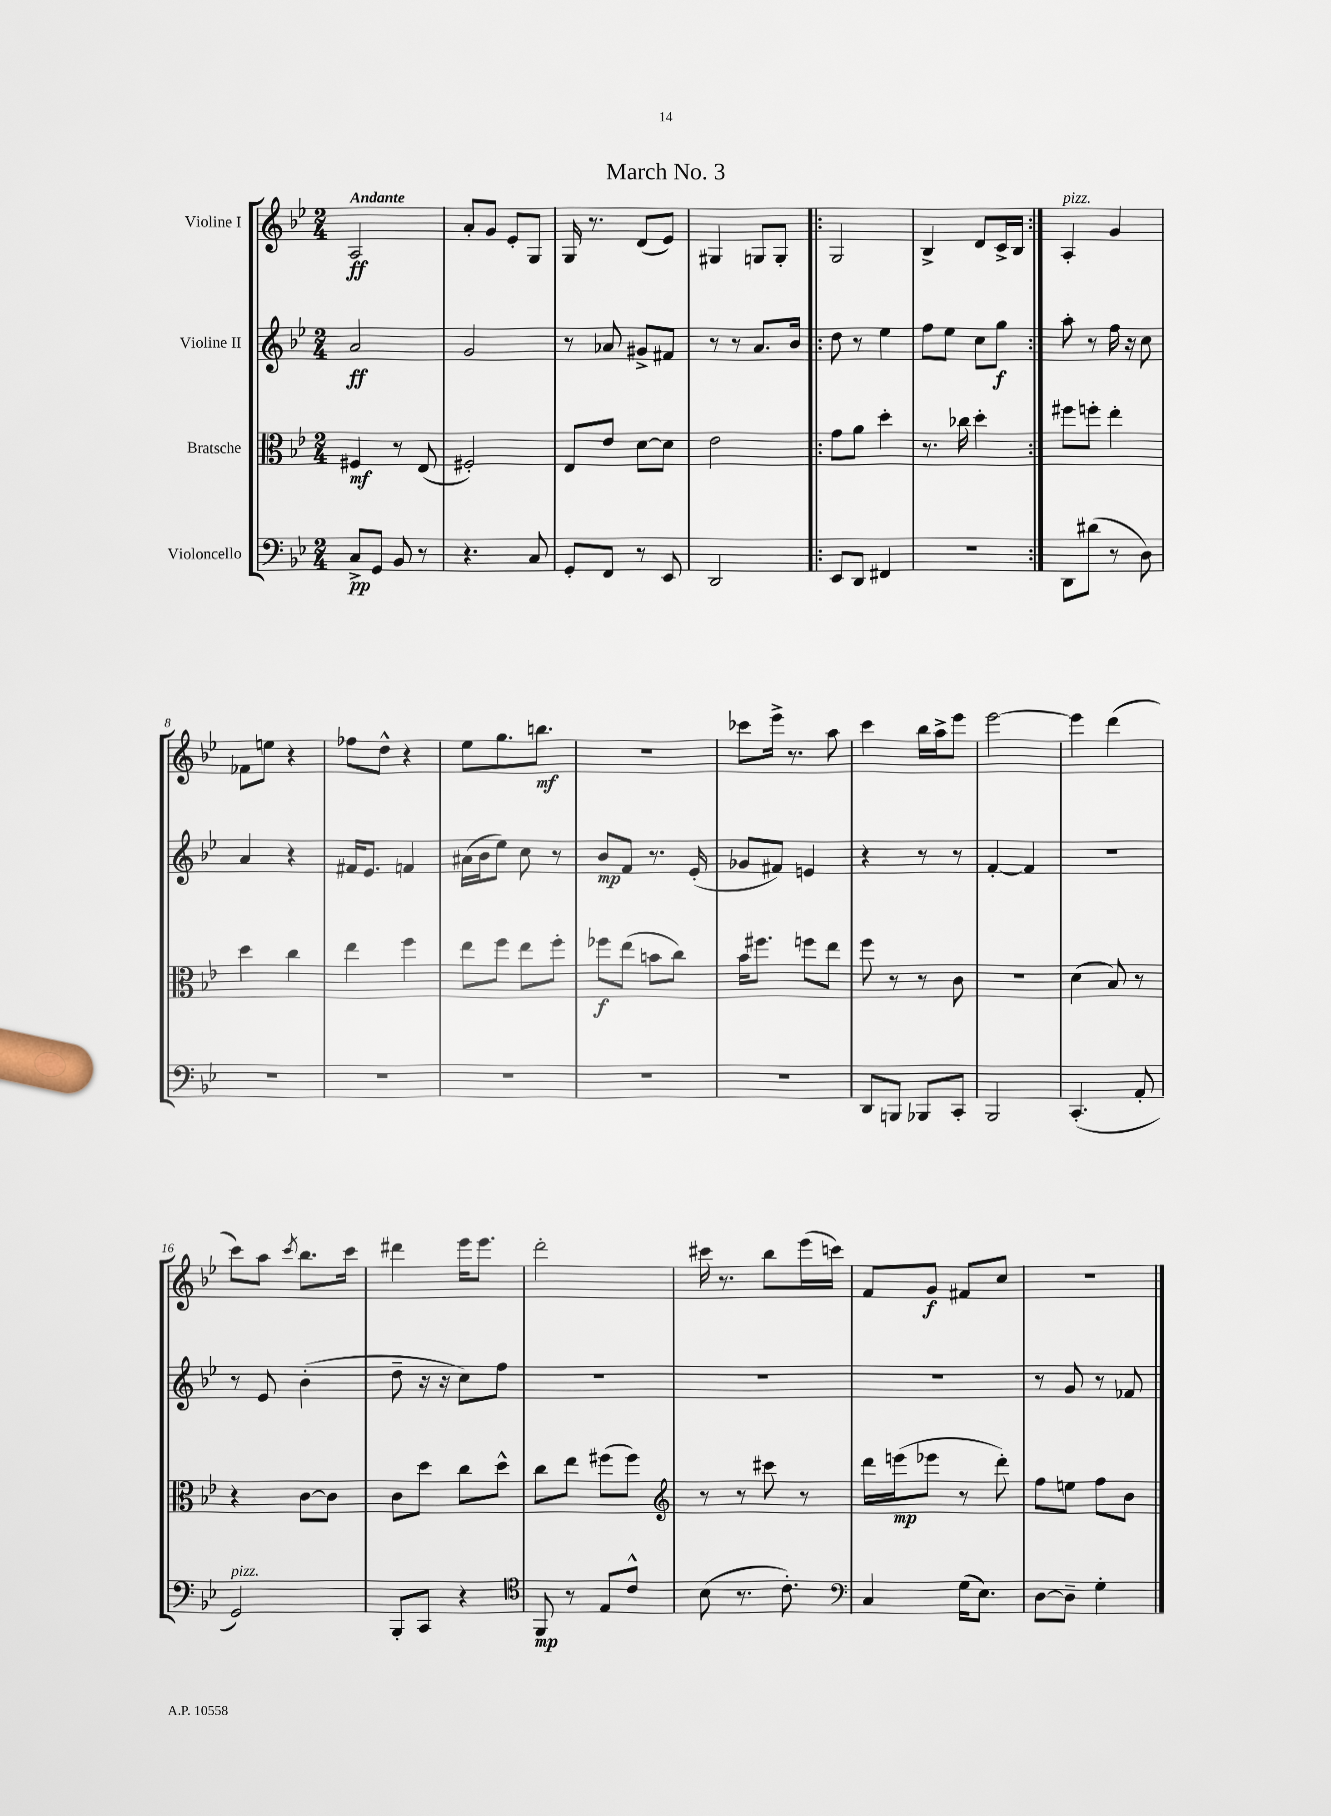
\header { title = "March No. 3" }
<<
\new StaffGroup <<
\new Staff = "s0" \with { instrumentName = "Violine I" } {
    \clef treble \key bes \major \numericTimeSignature \time 2/4 \tempo "Andante"
    a2\ff |
    a'8-. g'8 ees'8-. g8 |
    g16 r8. d'8( ees'8) |
    gis4 g8 g8-. |
    \repeat volta 2 { g2 |
    bes4-> d'8 c'16-> bes16 | }
    a4-.^\markup { \italic "pizz." } g'4 |
    fes'8 e''8 r4 |
    fes''8 d''8-^ r4 |
    ees''8 g''8. b''8.\mf |
    R2 |
    ces'''8 ees'''16-> r8. a''8 |
    c'''4 bes''16 a''16-> ees'''8 |
    ees'''2~ |
    ees'''4 d'''4( |
    c'''8) a''8 \acciaccatura { c'''8 } bes''8. c'''16 |
    dis'''4 ees'''16 ees'''8. |
    d'''2-. |
    cis'''16 r8. bes''8 ees'''16( c'''16) |
    f'8 g'8\f fis'8 c''8 |
    r2 \bar "|." |
}
\new Staff = "s1" \with { instrumentName = "Violine II" } {
    \clef treble \key bes \major \numericTimeSignature \time 2/4
    a'2\ff |
    g'2 |
    r8 aes'8 gis'8-> fis'8 |
    r8 r8 a'8. bes'16 |
    \repeat volta 2 { d''8 r8 ees''4 |
    f''8 ees''8 c''8 g''8\f | }
    a''8-. r8 f''16 r16 c''8 |
    a'4 r4 |
    fis'16 ees'8. f'4 |
    ais'16( bes'16 ees''8) c''8 r8 |
    bes'8\mp f'8 r8. ees'16-.( |
    ges'8 fis'8) e'4 |
    r4 r8 r8 |
    f'4~-. f'4 |
    r2 |
    r8 ees'8 bes'4-.( |
    d''8-- r16 r16 c''8) f''8 |
    R2 |
    R2 |
    R2 |
    r8 g'8 r8 fes'8 \bar "|." |
}
\new Staff = "s2" \with { instrumentName = "Bratsche" } {
    \clef alto \key bes \major \numericTimeSignature \time 2/4
    fis4\mf r8 ees8( |
    fis2-.) |
    ees8 ees'8 d'8~ d'8 |
    ees'2 |
    \repeat volta 2 { g'8 a'8 d''4-. |
    r8. ces''16 d''4-. | }
    fis''8 f''8-. ees''4-. |
    d''4 c''4 |
    ees''4 f''4 |
    ees''8 f''8 ees''8 f''8-. |
    fes''8\f ees''8( b'8 c''8) |
    bes'16 fis''8. f''8 ees''8 |
    f''8 r8 r8 c'8 |
    R2 |
    d'4( bes8) r8 |
    r4 c'8~ c'8 |
    c'8 d''8 c''8 d''8-^ |
    c''8 ees''8 fis''8( fis''8) |
    \clef treble r8 r8 cis'''8 r8 |
    d'''16 e'''16\mp( ees'''8 r8 d'''8-.) |
    f''8 e''8 f''8 bes'8 \bar "|." |
}
\new Staff = "s3" \with { instrumentName = "Violoncello" } {
    \clef bass \key bes \major \numericTimeSignature \time 2/4
    c8->\pp g,8 bes,8 r8 |
    r4. c8 |
    g,8-. f,8 r8 ees,8 |
    d,2 |
    \repeat volta 2 { ees,8 d,8 fis,4 |
    r2 | }
    d,8 dis'8( r8 d8) |
    R2 |
    R2 |
    R2 |
    R2 |
    R2 |
    d,8 b,,8 bes,,8 c,8-. |
    bes,,2 |
    c,4.-.( a,8-. |
    g,2^\markup { \italic "pizz." }) |
    bes,,8-. c,8 r4 |
    \clef tenor f,8\mp r8 ees8 c'8-^ |
    bes8( r8. c'8.-.) |
    \clef bass c4 g16( ees8.) |
    d8~ d8-- g4-. \bar "|." |
}
>>
>>
